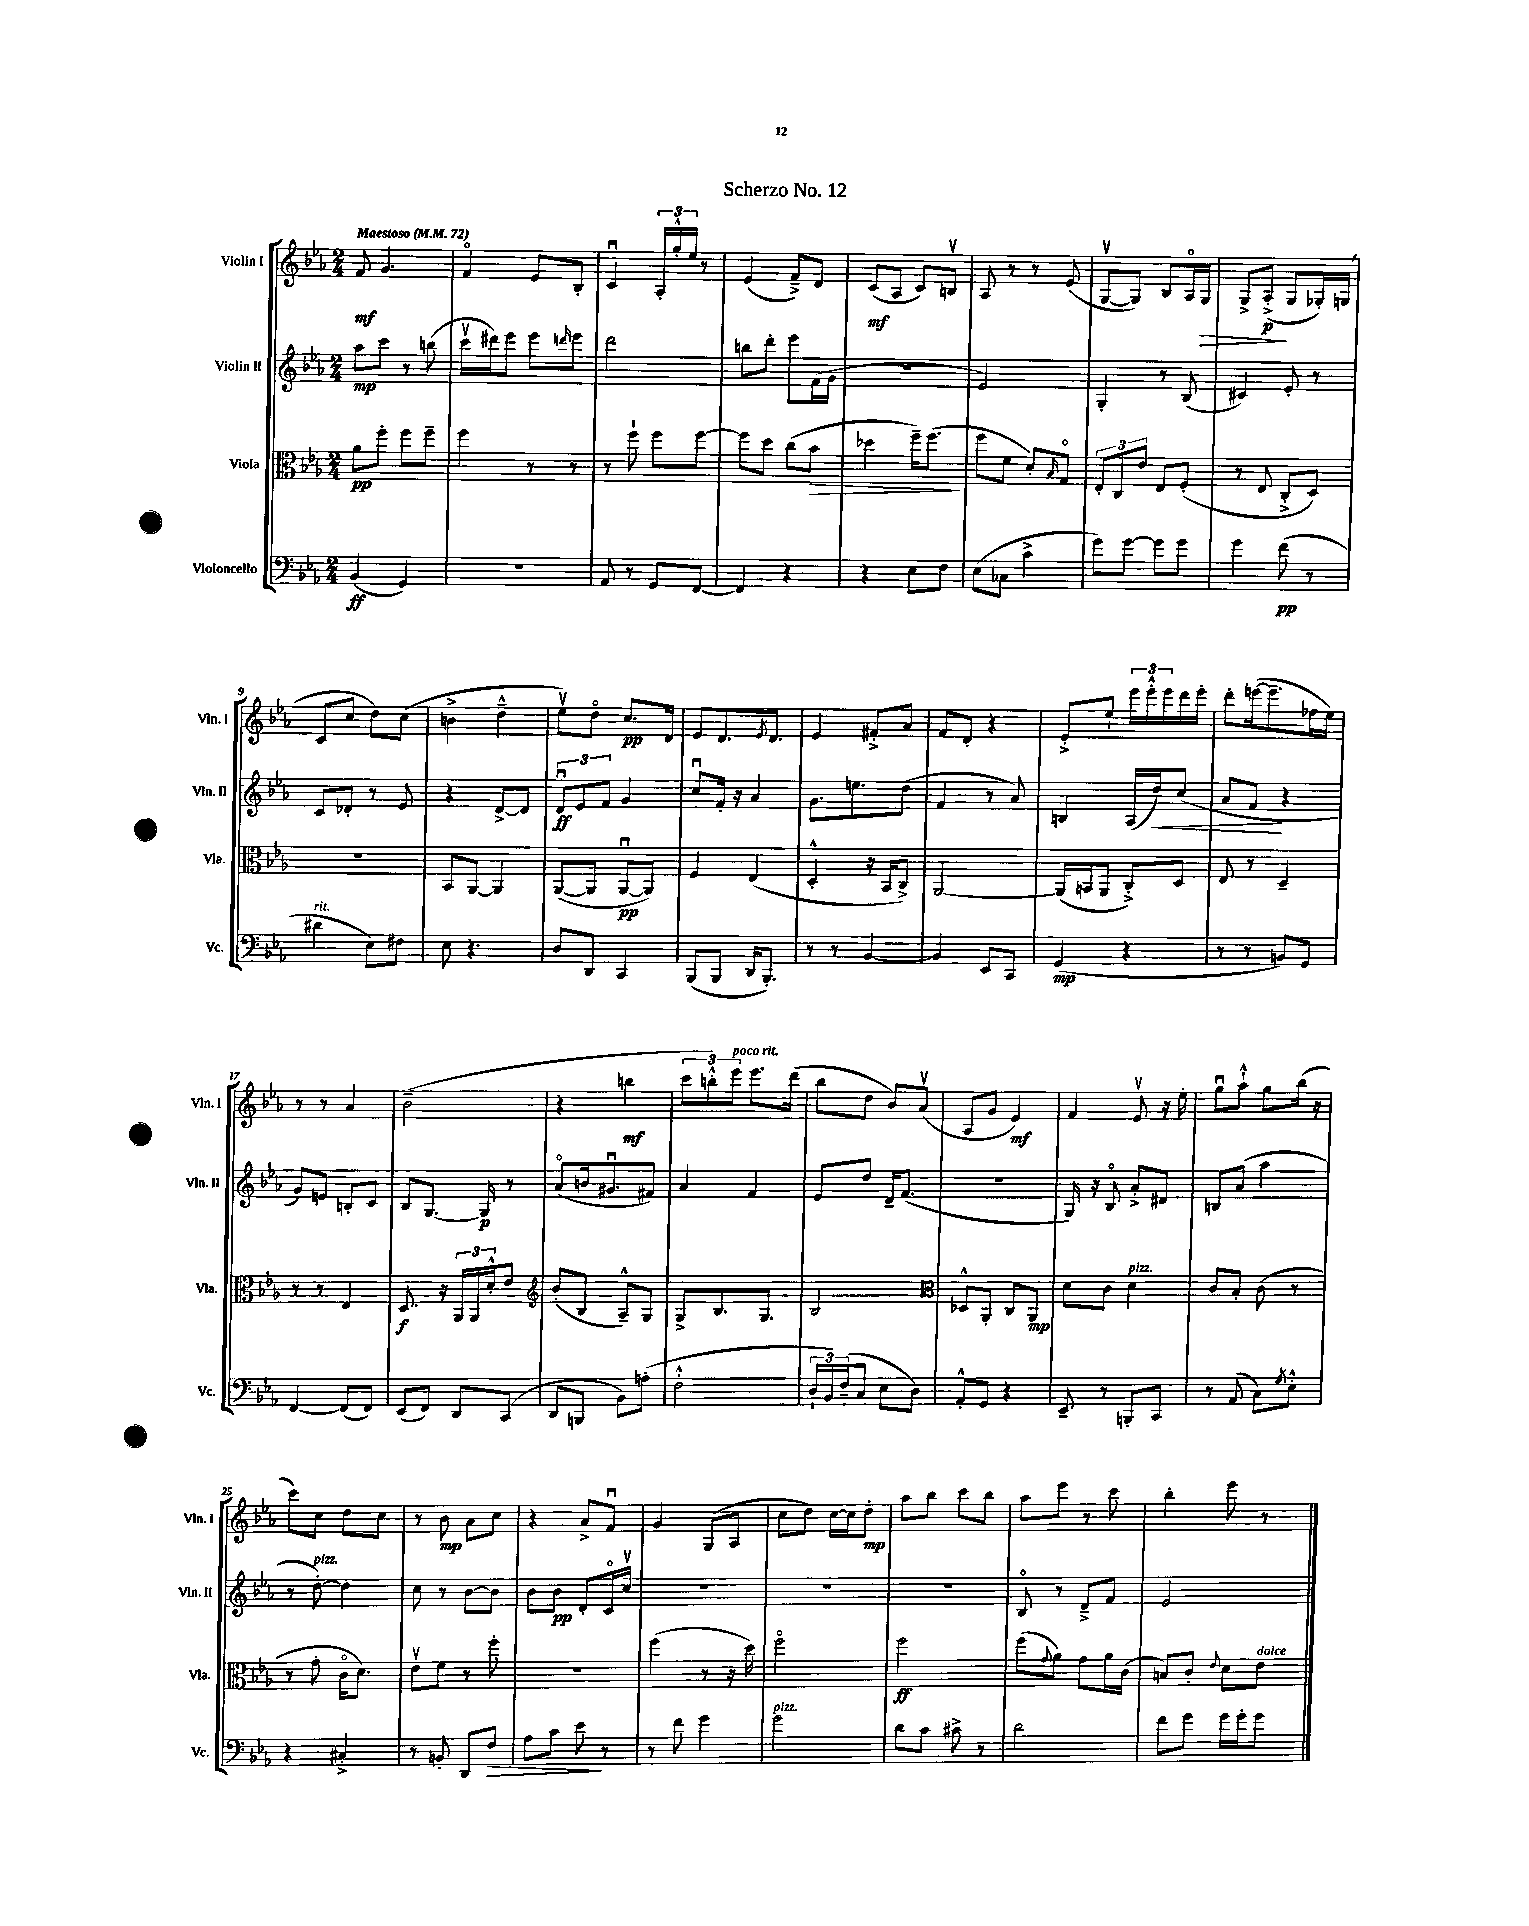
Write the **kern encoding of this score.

**kern	**dynam	**kern	**dynam	**kern	**dynam	**kern	**dynam
*part4	*part4	*part3	*part3	*part2	*part2	*part1	*part1
*staff4	*staff4	*staff3	*staff3	*staff2	*staff2	*staff1	*staff1
*I"Violoncello	*	*I"Viola	*	*I"Violin II	*	*I"Violin I	*
*I'Vc.	*	*I'Vla.	*	*I'Vln. II	*	*I'Vln. I	*
*clefF4	*	*clefC3	*	*clefG2	*	*clefG2	*
*k[b-e-a-]	*	*k[b-e-a-]	*	*k[b-e-a-]	*	*k[b-e-a-]	*
*M2/4	*	*M2/4	*	*M2/4	*	*M2/4	*
*MM72	*	*MM72	*	*MM72	*	*MM72	*
=1	=1	=1	=1	=1	=1	=1	=1
!	!	!	!	!	!	!LO:TX:a:B:t=Maestoso	!
(4BB-/	ff	8a-\L	pp	8aa-\L	mp	8f/	mf
.	.	8ff'\J	.	8ccc\J	.	4.g/	.
4GG/)	.	8ff\L	.	8r	.	.	.
.	.	8ff~\J	.	(8bbn\	.	.	.
=2	=2	=2	=2	=2	=2	=2	=2
2r	.	4ff\	.	16cccv\LL	.	4f/	.
.	.	.	.	16ddd#X\J)	.	.	.
.	.	.	.	8eee-\J	.	.	.
.	.	8r	.	8eee-\L	.	8e-/L	.
.	.	.	.	16qqdddn/	.	.	.
.	.	8r	.	8eee-\J	.	8B-'/J	.
=3	=3	=3	=3	=3	=3	=3	=3
8AA-/	.	8r	.	2ddd\	.	4cu/	.
8r	.	8ff`\	.	.	.	.	.
8GG/L	.	8ff\L	.	.	.	24A-'/LL	.
.	.	.	.	.	.	24gg'^^/	.
.	.	.	.	.	.	24ee-/JJ	.
[8FF/J	.	[8ff\J	.	.	.	8r	.
=4	=4	=4	=4	=4	=4	=4	=4
4FF/]	.	8ff\L]	.	8bbn\L	.	(4e-/	.
.	.	8dd\J	.	8ddd'\J	.	.	.
4r	.	(8cc\L	.	8eee-\L	.	8f~^/L)	.
!	!	!	!LO:HP:b	!	!	!	!
.	.	8b-\J	>	(16f\L	.	8d/J	.
.	.	.	.	16g\JJ	.	.	.
=5	=5	=5	=5	=5	=5	=5	=5
4r	.	4dd-X\	.	2r	.	(8c/L	mf
.	.	.	.	.	.	8A-/J	.
8E-\L	.	16ff~\KL)	.	.	.	8c/L)	.
.	.	(8.ff\J	.	.	.	.	.
8F\J	.	.	.	.	.	8Bnv/J	.
.	.	.	]	.	.	.	.
=6	=6	=6	=6	=6	=6	=6	=6
(8E-\L	.	8ff\L	.	2e-/)	.	8A-/	.
8C-X\J	.	8f\J	.	.	.	8r	.
4c^\	.	8d'/L)	.	.	.	8r	.
.	.	16qqB-/	.	.	.	.	.
.	.	8G/J	.	.	.	(8e-/	.
=7	=7	=7	=7	=7	=7	=7	=7
8g\L)	.	12E-'/L	.	4G'/	.	[8Gv/L	.
.	.	12C/	.	.	.	.	.
[8g\J	.	.	.	.	.	8G/J])	.
.	.	12e-/J	.	.	.	.	.
8g\L]	.	8E-/L	.	8r	.	8B-/L	.
8g\J	.	(8F'/J	.	(8B-/	.	16A-/L	.
!	!	!	!	!	!	!	!LO:HP:b
.	.	.	.	.	.	16G/JJ	>
=8	=8	=8	=8	=8	=8	=8	=8
4g\	.	8r	.	4c#X/)	.	8G^/L	.
.	.	8E-/	.	.	.	(8A-'^/J	p
(8f\	pp	8C'^/L	.	8e-'/	.	8G/L	]
8r	.	8D/J)	.	8r	.	16G-X'/L)	.
.	.	.	.	.	.	(16Gn/JJ	.
!!LO:LB:g=z
=9	=9	=9	=9	=9	=9	=9	=9
!LO:TX:a:i:t=rit.	!	!	!	!	!	!	!
4d#X\	.	2r	.	8c/L	.	8c/L	.
.	.	.	.	8d-X'/J	.	8cc/J	.
8E-\L)	.	.	.	8r	.	8dd\L)	.
8F#X\J	.	.	.	8e-/	.	(8cc\J	.
=10	=10	=10	=10	=10	=10	=10	=10
8E-\	.	8BB-/L	.	4r	.	4bn^\	.
4.r	.	[8AA-/J	.	.	.	.	.
.	.	4AA-/]	.	[8d^/L	.	4dd~^^\	.
.	.	.	.	8d/J]	.	.	.
=11	=11	=11	=11	=11	=11	=11	=11
8D/L	.	([8AA-/L	.	12du/L	ff	8ee-v\L)	.
.	.	.	.	12e-/	.	.	.
8DD/J	.	8AA-/J]	.	.	.	8dd\J	.
.	.	.	.	12f/J	.	.	.
4CC/	.	[8AA-u/L	pp	4g/	.	8.cc/L	pp
.	.	8AA-/J])	.	.	.	.	.
.	.	.	.	.	.	16d/Jk	.
=12	=12	=12	=12	=12	=12	=12	=12
(8BBB-/L	.	4F/	.	8ccu/L	.	8e-/L	.
8BBB-/J	.	.	.	16f'/Jk	.	8.d/	.
.	.	.	.	16r	.	.	.
16DD/KL	.	(4E-/	.	4a-/	.	.	.
.	.	.	.	.	.	8qe-/	.
8.BBB-'/J)	.	.	.	.	.	8.d/J	.
=13	=13	=13	=13	=13	=13	=13	=13
8r	.	4D'^^/	.	8.g\L	.	4e-/	.
8r	.	.	.	.	.	.	.
.	.	.	.	8.een\	.	.	.
[4BB-/	.	16r	.	.	.	8f#X'^/L	.
.	.	16BB-/KL	.	.	.	.	.
.	.	8C^/J)	.	(8dd\J	.	8a-/J	.
=14	=14	=14	=14	=14	=14	=14	=14
4BB-/]	.	[2AA-/	.	4f/	.	8f/L	.
.	.	.	.	.	.	8d'/J	.
8EE-/L	.	.	.	8r	.	4r	.
8CC/J	.	.	.	8a-/)	.	.	.
=15	=15	=15	=15	=15	=15	=15	=15
(4GG/	mp	(16AA-/LL]	.	4Bn/	.	8e-'^/L	.
.	.	16BBn/J	.	.	.	.	.
.	.	8AA-/J	.	.	.	8ee-`/J	.
4r	.	8C'^/L)	.	(16A-/LL	.	24eee-\LL	.
.	.	.	.	.	.	24eee-'^^\	.
!	!	!	!	!	!LO:HP:b	!	!
.	.	.	.	16dd/J)	<	.	.
.	.	.	.	.	.	24eee-\	.
.	.	8D/J	.	(8cc/J	.	16ddd\	.
.	.	.	.	.	.	16eee-'\JJ	.
=16	=16	=16	=16	=16	=16	=16	=16
8r	.	8E-/	.	8a-/L	.	8ddd'\L	.
8r	.	8r	.	8f/J	.	([16eeen\k	.
.	.	.	.	.	.	8.eee~\]	.
8BBn/L)	.	4D~/	.	4r	[	.	.
8GG/J	.	.	.	.	.	16ff-X\L	.
.	.	.	.	.	.	16ee-\JJ)	.
!!LO:LB:g=z
=17	=17	=17	=17	=17	=17	=17	=17
[4FF/	.	8r	.	8g/L)	.	8r	.
.	.	8r	.	8en/J	.	8r	.
(8FF/L]	.	4E-/	.	8Bn'/L	.	4a-/	.
8FF/J)	.	.	.	8c/J	.	.	.
=18	=18	=18	=18	=18	=18	=18	=18
(8EE-/L	.	8.D/	f	8B-/L	.	(2b-~\	.
8FF/J)	.	.	.	[8.G/J	.	.	.
.	.	16r	.	.	.	.	.
8DD/L	.	24AA-/LL	.	.	.	.	.
.	.	24AA-/	.	.	.	.	.
.	.	.	.	16G/]	p	.	.
.	.	24d'^^/J	.	.	.	.	.
(8CC/J	.	8e-/J	.	8r	.	.	.
=19	=19	=19	=19	=19	=19	=19	=19
*	*	*clefG2	*	*	*	*	*
8DD/L	.	(8b-'/L	.	(8a-/L	.	4r	.
8BBBn/J	.	8B-/J	.	16bn/k	.	.	.
.	.	.	.	8.g#Xu/	.	.	.
8BB-\L)	.	8A-~^^/L)	.	.	.	4bbn\	mf
(8An'\J	.	8G/J	.	8f#X/J)	.	.	.
=20	=20	=20	=20	=20	=20	=20	=20
2F'^^\	.	8G^/L	.	4a-/	.	12ccc\L	.
.	.	.	.	.	.	12bbn'^^\)	.
.	.	8.B-/	.	.	.	.	.
!	!	!	!	!	!	!LO:TX:a:i:t=poco rit.	!
.	.	.	.	.	.	12eee-\J	.
.	.	.	.	4f/	.	8.eee-\L	.
.	.	8.G/J	.	.	.	.	.
.	.	.	.	.	.	(16ddd\Jk	.
=21	=21	=21	=21	=21	=21	=21	=21
24D`/LL	.	2B-/	.	8e-/L	.	8bb-\L	.
24BB-/)	.	.	.	.	.	.	.
(24F~/J	.	.	.	.	.	.	.
8C/J	.	.	.	8dd/J	.	8dd\J	.
8E-\L	.	.	.	16d~/KL	.	8b-/L)	.
.	.	.	.	(8.f/J	.	.	.
8D\J)	.	.	.	.	.	(8a-v/J	.
=22	=22	=22	=22	=22	=22	=22	=22
*	*	*clefC3	*	*	*	*	*
8AA-'^^/L	.	8D-X^^/L	.	2r	.	8A-/L	.
8GG/J	.	8AA-'/J	.	.	.	8g/J	.
4r	.	8C/L	.	.	.	4e-/)	mf
.	.	8AA-/J	mp	.	.	.	.
=23	=23	=23	=23	=23	=23	=23	=23
8EE-~/	.	8d\L	.	16G/)	.	4f/	.
.	.	.	.	16r	.	.	.
8r	.	8c\J	.	8B-/	.	.	.
!	!	!LO:TX:a:i:t=pizz.	!	!	!	!	!
8BBBn'/L	.	4d\	.	8a-'^/L	.	8e-v/	.
8CC/J	.	.	.	8d#X/J	.	16r	.
.	.	.	.	.	.	16ee-'\	.
=24	=24	=24	=24	=24	=24	=24	=24
8r	.	8c/L	.	8Bn/L	.	8ggu\L	.
(8AA-/	.	8B-'/J	.	(8a-/J	.	8aa-`^^\J	.
8C\L)	.	(8c\	.	4aa-\	.	8gg\L	.
8qG/	.	.	.	.	.	.	.
8E-'^^\J	.	8r	.	.	.	(16bb-\Jk	.
.	.	.	.	.	.	16r	.
!!LO:LB:g=z
=25	=25	=25	=25	=25	=25	=25	=25
4r	.	8r	.	8r	.	8ccc\L)	.
!	!	!	!	!LO:TX:a:i:t=pizz.	!	!	!
.	.	8g'\	.	[8dd'\)	.	8cc\J	.
4C#X'^/	.	16c\KL	.	4dd\]	.	8dd\L	.
.	.	8.d\J)	.	.	.	.	.
.	.	.	.	.	.	8cc\J	.
=26	=26	=26	=26	=26	=26	=26	=26
8r	.	8e-v\L	.	8cc\	.	8r	.
8BBn'/	.	8f\J	.	8r	.	8b-\	mp
8DD/L	.	8r	.	[8b-\L	.	8a-\L	.
!	!LO:HP:b	!	!	!	!	!	!
8F/J	>	8ff'\	.	8b-\J]	.	8cc\J	.
=27	=27	=27	=27	=27	=27	=27	=27
8A-\L	.	2r	.	8b-\L	.	4r	.
8c\J	.	.	.	8b-\J	pp	.	.
8e-\	.	.	.	8d'/L	.	8a-^/L	.
8r	]	.	.	16c/L	.	8fu/J	.
.	.	.	.	16ccv/JJ	.	.	.
=28	=28	=28	=28	=28	=28	=28	=28
8r	.	(4ff\	.	2r	.	4g/	.
8f\	.	.	.	.	.	.	.
4g\	.	8r	.	.	.	(8G/L	.
.	.	16r	.	.	.	8A-/J	.
.	.	16dd\)	.	.	.	.	.
=29	=29	=29	=29	=29	=29	=29	=29
!LO:TX:a:i:t=pizz.	!	!	!	!	!	!	!
2g\	.	2ff\	.	2r	.	8cc\L	.
.	.	.	.	.	.	8dd\J)	.
.	.	.	.	.	.	[16cc\LL	.
.	.	.	.	.	.	16cc\J]	.
.	.	.	.	.	.	8dd'\J	mp
=30	=30	=30	=30	=30	=30	=30	=30
8d\L	.	2ff\	ff	2r	.	8aa-\L	.
8c\J	.	.	.	.	.	8bb-\J	.
8c#X^\	.	.	.	.	.	8ccc\L	.
8r	.	.	.	.	.	8bb-\J	.
=31	=31	=31	=31	=31	=31	=31	=31
2d\	.	(8ff\L	.	8B-/	.	8aa-\L	.
.	.	8qqg/	.	.	.	.	.
.	.	8a-\J)	.	8r	.	8eee-\J	.
.	.	8g\L	.	8d~^/L	.	8r	.
.	.	16a-\L	.	8f/J	.	8ccc\	.
.	.	(16c\JJ	.	.	.	.	.
=32	=32	=32	=32	=32	=32	=32	=32
8f\L	.	8Bn/L)	.	2e-/	.	4bb-'\	.
8g\J	.	8c'/J	.	.	.	.	.
.	.	8qqe-/	.	.	.	.	.
16g\LL	.	8d\L	.	.	.	8eee-\	.
16g'\J	.	.	.	.	.	.	.
!	!	!LO:TX:a:i:t=dolce	!	!	!	!	!
8g\J	.	8e-\J	.	.	.	8r	.
==	==	==	==	==	==	==	==
*-	*-	*-	*-	*-	*-	*-	*-
